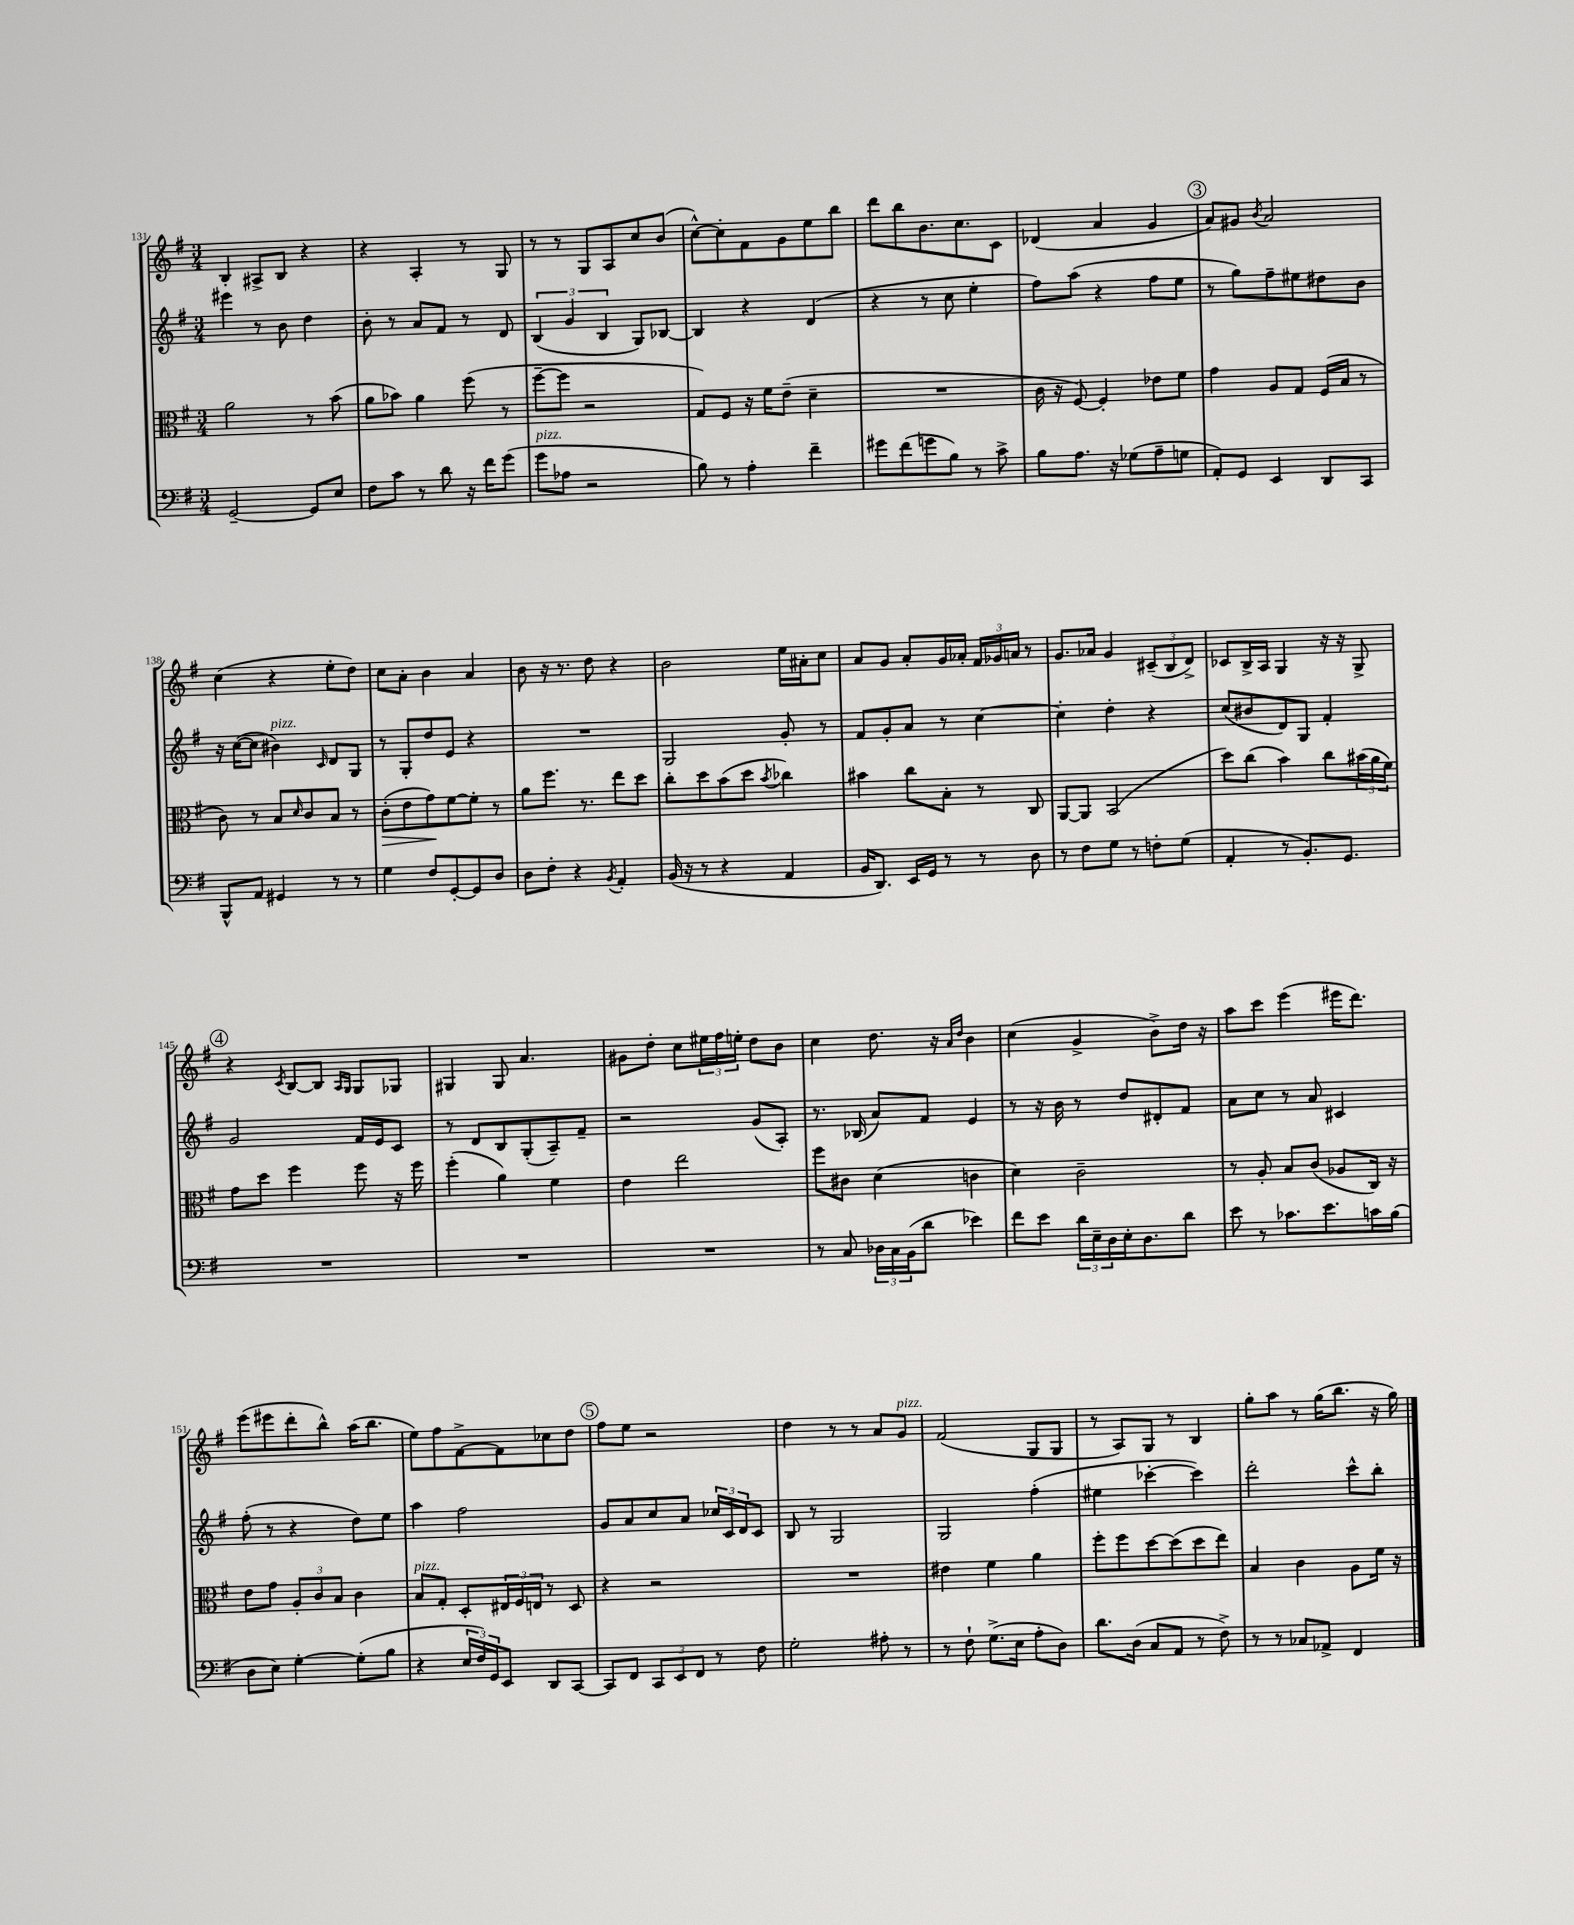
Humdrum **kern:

**kern	**kern	**kern	**kern
*staff4	*staff3	*staff2	*staff1
*clefF4	*clefC3	*clefG2	*clefG2
*k[f#]	*k[f#]	*k[f#]	*k[f#]
*M3/4	*M3/4	*M3/4	*M3/4
[2GG~	2a	4eee#	4B'
.	.	8r	8A#^
.	.	8b	8B
8GG]	8r	4dd	4r
8E	(8b	.	.
=	=	=	=
8F#	8a	8b'	4r
8c	8b-)	8r	.
8r	4a	8a	4A'
8d	.	8f#	.
16r	(8ff#	8r	8r
16f#	.	.	.
(8g	8r	8d	8G
=	=	=	=
8g	[8ff#~	(6B	8r
8A-	8ff#]	.	8r
.	.	6g	.
2r	2r	.	8G
.	.	6B	.
.	.	.	8A
.	.	8G)	8cc
.	.	[8B-	(8b
=	=	=	=
8B)	8G)	4B-]	[8cc^^)
8r	8F#	.	8cc']
4A'	16r	4r	8f#
.	16f#	.	.
.	(8e~	.	8g
4f#~	4d~	(4d	8ee
.	.	.	8bb
=	=	=	=
8g#	2.r	4r	8ddd
(8f#	.	.	8bb
8g	.	8r	8.b
8B)	.	8cc	.
.	.	.	8.cc
8r	.	4ee'	.
8c^	.	.	8c
=	=	=	=
8B	16c	8ff#)	(4d-
.	16r	.	.
8.A	[8F#)	(8aa	.
.	4F#']	4r	4a
16r	.	.	.
(8G-	.	.	.
8A~	8e-	8ff#	4g
8G	8f#	8ee	.
=	=	=	=
8AA')	4g	8r	8a)
8GG	.	8gg)	8g#
.	.	.	8qb
4EE	8A	8ff#~	2a
.	8G	8ee#	.
8DD	(16F#	8dd#	.
.	16B	.	.
8CC	8r	8b	.
=	=	=	=
8BBB^^	8c)	16r	(4cc
.	.	([16cc	.
8AA	8r	8cc]	.
4GG#	8B	4b#)	4r
.	16qqd	.	.
.	8c	.	.
.	.	16qqc	.
8r	8B	8d	8ee'
8r	8r	8G	8dd)
=	=	=	=
4G	(8c'	8r	8cc
.	8e	8G'	8a'
8F#	8g)	8dd	4b
[8GG'	[8f#	8e	.
8GG]	8f#']	4r	4a
8D	8r	.	.
=	=	=	=
8D	8a	2.r	8b
8F#'	8.ff#	.	16r
.	.	.	8.r
4r	.	.	.
.	8.r	.	.
.	.	.	8dd
8qBB	.	.	.
4AA'	8ee	.	4r
.	8dd	.	.
=	=	=	=
(16BB	8cc'	2G	2b
16r	.	.	.
8r	8dd	.	.
4r	(8b	.	.
.	8dd	.	.
.	8qb	.	.
4AA	4cc-)	8g'	16ee
.	.	.	16a#'
.	.	8r	8cc
=	=	=	=
16BB	4b#	8f#	8a
8.DD)	.	.	.
.	.	8g'	8g
16EE	8cc	8a	8a'
16GG	.	.	.
8r	8B'	8r	16g
.	.	.	16a-'
8r	8r	[4cc	24f#
.	.	.	24g-
.	.	.	24a
8D	8C	.	8r
=	=	=	=
8r	[8AA	4cc']	8.g
8F#	8AA]	.	.
.	.	.	16a-
8G	(2BB	4dd'	4g
8r	.	.	.
8F'	.	4r	(12c#~
.	.	.	12B
(8G	.	.	.
.	.	.	12d^)
=	=	=	=
4AA'	8dd)	(8cc	8c-
.	(8cc	8b#	16B^
.	.	.	16A
8r	4b)	8d)	4G
8.BB')	.	8G	.
.	8cc	4f#'	16r
8.GG	.	.	16r
.	(24b#	.	8G^
.	24a	.	.
.	24f#)	.	.
=	=	=	=
2.r	8g	2g	4r
.	8dd	.	.
.	.	.	8qc
.	4ff#	.	[8B
.	.	.	8B]
.	.	.	16qqA
.	.	.	16qqG
.	8ff#	16f#	8G
.	.	16e	.
.	16r	8c	8G-
.	16ff#	.	.
=	=	=	=
2.r	(4ff#'	8r	4G#
.	.	8d	.
.	4a)	8B	8G#
.	.	(8G'	4.a
.	4f#	8A~)	.
.	.	8f#~	.
=	=	=	=
2.r	4e	2r	8g#
.	.	.	8dd'
.	2ee	.	8cc
.	.	.	24ee#
.	.	.	24ff#
.	.	.	24ee'
.	.	(8g	8dd
.	.	8A')	8b
=	=	=	=
8r	8ff#	8.r	4cc
8C	8c#	.	.
.	.	(16B-	.
24D-	(4d	8a)	8.dd
24C	.	.	.
(24BB	.	.	.
8d	.	8f#	.
.	.	.	16r
.	.	.	16qqa
.	.	.	16qqdd
4e-)	4c	4e	4b
=	=	=	=
8f#	4d)	8r	(4cc
8e	.	16r	.
.	.	16b	.
24d	2c~	8r	4g^
24E~	.	.	.
24D	.	.	.
16E'	.	8dd	.
8.D	.	.	.
.	.	8d#'	8b^)
8d	.	8f#	16dd
.	.	.	16r
=	=	=	=
8e	8r	8a	8aa
8r	8A'	8cc	8ccc
8.c-	8B	8r	(4eee
.	(8c	8a	.
8.e	.	.	.
.	8A-	4c#	16eee#
.	.	.	8.ddd)
16c	16C)	.	.
(16B	16r	.	.
=	=	=	=
8D	8e	(8ff#'	(8eee
8E)	8g	8r	8eee#
[4G'	12A'	4r	8ddd'
.	12c	.	.
.	.	.	8bb^^)
.	12B	.	.
(8G']	4c	8dd)	(16aa
.	.	.	8.bb
8B	.	8ee	.
=	=	=	=
4r	8B	4aa	8ee)
.	8G'	.	8ff#
24E	8D'	2ff#	[8f#^
24F#)	.	.	.
24GG	.	.	.
8EE	24E#	.	8f#]
.	24F#	.	.
.	24E	.	.
8DD	8r	.	8cc-
[8CC	8D	.	8dd
=	=	=	=
8CC]	4r	8g	8ff#
8FF#	.	8a	8ee
12CC	2r	8cc	2r
12EE	.	.	.
.	.	8a	.
12FF#	.	.	.
8r	.	24cc-	.
.	.	24c	.
.	.	24d	.
8F#	.	8c	.
=	=	=	=
2G'	2.r	8B	4dd
.	.	8r	.
.	.	2G	8r
.	.	.	8r
8A#'	.	.	8a
8r	.	.	8g
=	=	=	=
8r	4e#	2G	(2f#
8F#`	.	.	.
(8.G^	4f#	.	.
16E	.	.	.
8A'	4a	(4ff#'	8G
8D)	.	.	8G
=	=	=	=
8.d	8ff#'	4ee#	8r
.	8ff#	.	8A)
(16D	.	.	.
8C	[8dd	[4ccc-'	8G
8AA	(8dd]	.	8r
8r	8dd	4ccc-])	4B
8F#^)	8ee)	.	.
=	=	=	=
8r	4B	2ddd'	8gg'
8r	.	.	8aa
8C-	4c	.	8r
8AA-^	.	.	(16gg
.	.	.	8.bb
4FF#	8A	8ccc^^	.
.	16f#	8bb'	16r
.	16r	.	16gg)
==	==	==	==
*-	*-	*-	*-
